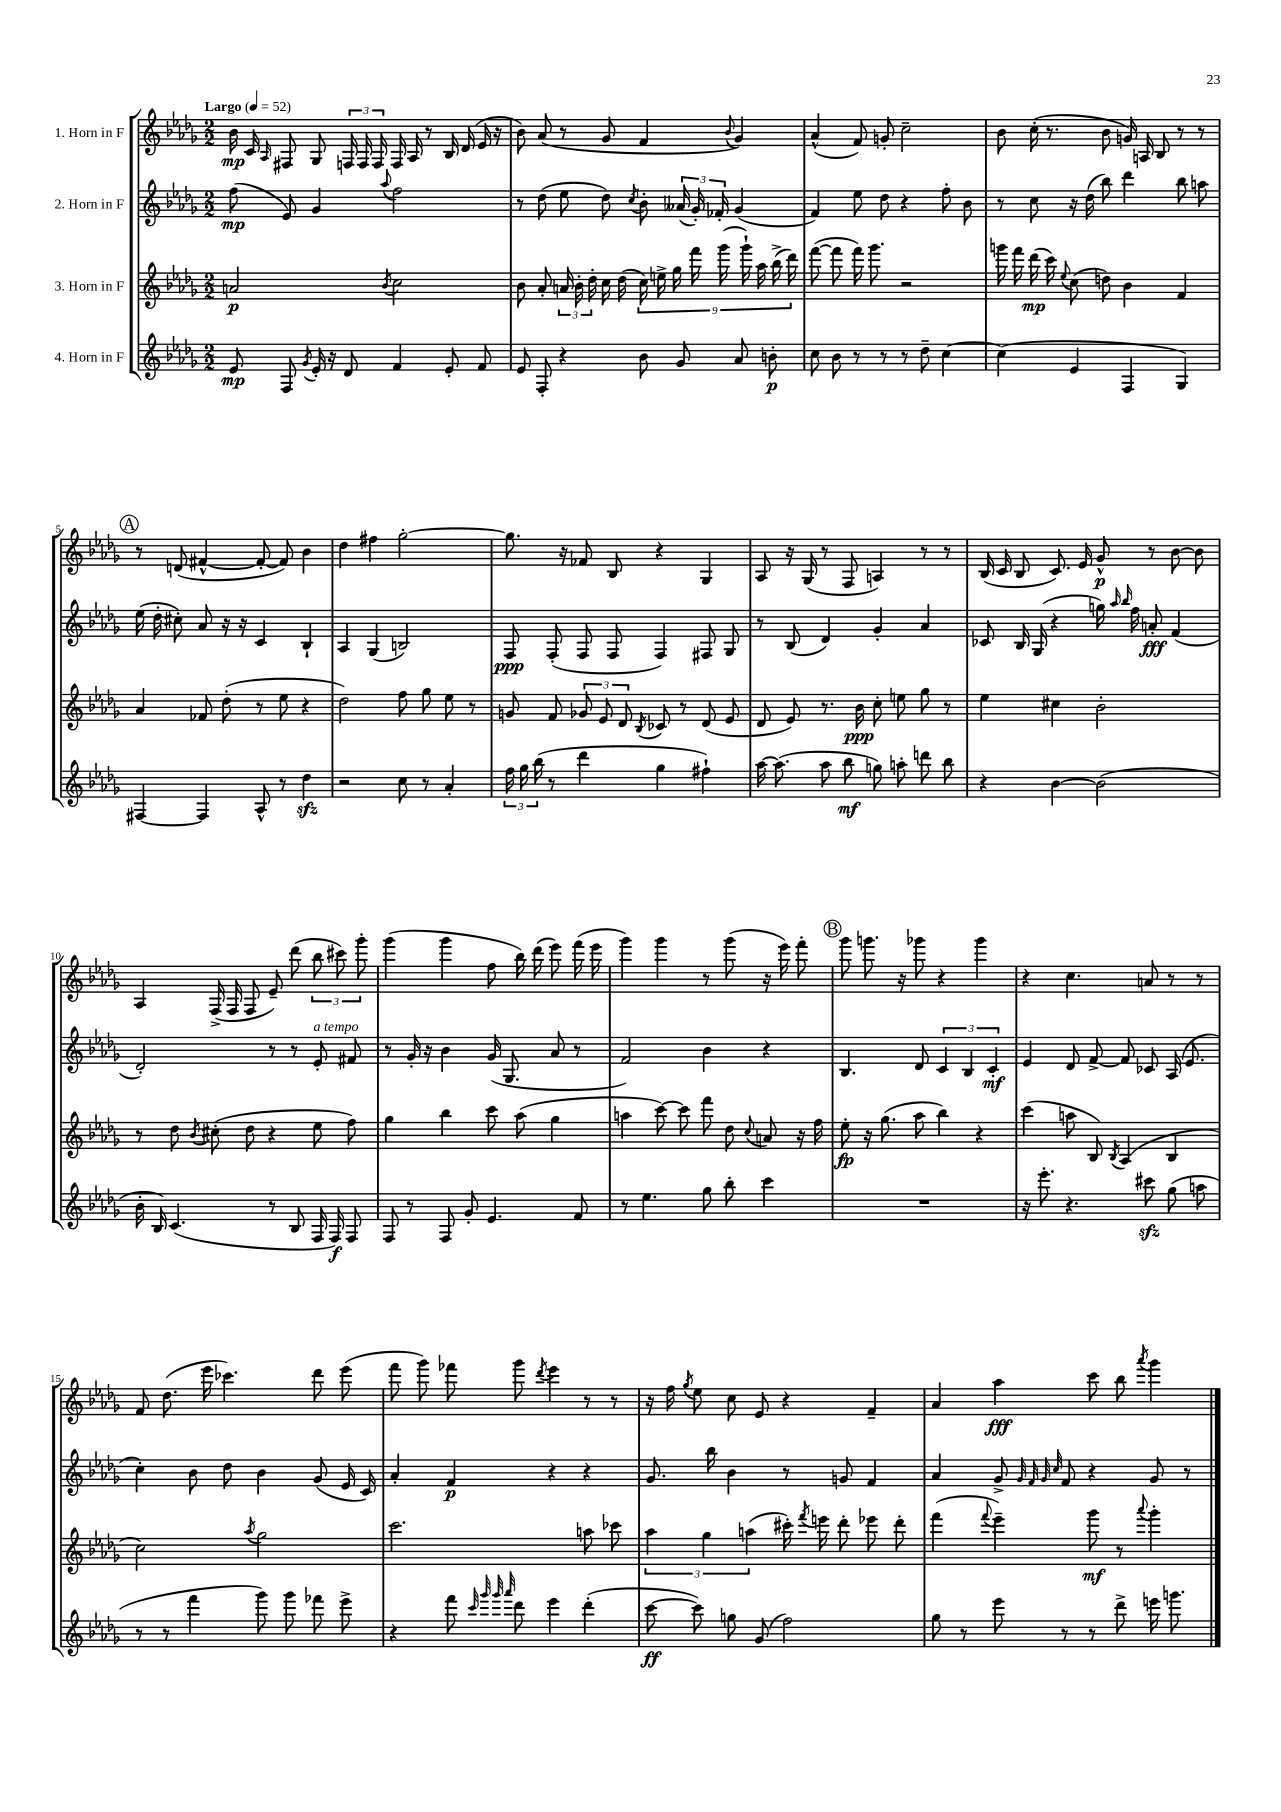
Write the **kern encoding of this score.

**kern	**kern	**kern	**kern
*staff4	*staff3	*staff2	*staff1
*clefG2	*clefG2	*clefG2	*clefG2
*k[b-e-a-d-g-]	*k[b-e-a-d-g-]	*k[b-e-a-d-g-]	*k[b-e-a-d-g-]
*M2/2	*M2/2	*M2/2	*M2/2
*MM52	*MM52	*MM52	*MM52
8e-	2a	(8ff	16b-
.	.	.	16c
.	.	.	16qqA-
8F	.	8e-)	8F#
8qg-	.	.	.
16e-'	.	4g-	8G-
16r	.	.	.
8d-	.	.	24F
.	.	.	24F
.	.	.	24F
.	8qb-	8qqaa-	.
4f	2cc	2ff	16F
.	.	.	16A-
.	.	.	8r
8e-'	.	.	16B-
.	.	.	(16d-
8f	.	.	16e-
.	.	.	16r
=	=	=	=
8e-	8b-	8r	8b-)
8F'	8a-'	(8dd-	(8a-
4r	24a	8ee-	8r
.	24b-'	.	.
.	24dd-'	.	.
.	16cc	8dd-)	8g-
.	(16dd-	.	.
.	.	8qcc	.
8b-	18cc)	8b-'	4f
.	18ee^	.	.
.	18gg-	.	.
8g-	.	(24a--	.
.	18fff	24g-')	.
.	.	24f-'	.
.	(18ggg-	.	.
.	.	.	8qqb-
8a-	.	(4g-	4g-)
.	18ggg-`)	.	.
.	18aa-	.	.
8b'	.	.	.
.	(18bb-^	.	.
.	18ddd-)	.	.
=	=	=	=
8cc	([8fff	4f)	(4a-^^
8b-	8fff]	.	.
8r	16fff)	8ee-	8f)
.	8.ggg-	.	.
8r	.	8dd-	8g'
8r	2r	4r	2cc~
8dd-~	.	.	.
[4cc	.	8ff'	.
.	.	8b-	.
=	=	=	=
(4cc]	16ggg	8r	8b-
.	16fff	.	.
.	(16ddd-	8cc	(16cc'
.	16ccc)	.	8.r
.	8qqee-	.	.
4e-	(8cc	16r	.
.	.	(16dd-	.
.	8dd)	8bb-)	8b-
4F	4b-	4ddd-	16g)
.	.	.	16A
.	.	.	8B-
4G-)	4f	8bb-	8r
.	.	8aa	8r
=	=	=	=
[4F#	4a-	(16ee-	8r
.	.	16dd-'	.
.	.	8cc#')	(8d
4F#]	8f-	8a-	[4f#^^
.	(8dd-'	16r	.
.	.	16r	.
8A-^^	8r	4c	8f#'_
8r	8ee-	.	8f#])
4dd-	4r	4B-`	4b-
=	=	=	=
2r	2dd-)	4A-	4dd-
.	.	(4G-	4ff#
8cc	8ff	2B)	[2gg-'
8r	8gg-	.	.
4a-'	8ee-	.	.
.	8r	.	.
=	=	=	=
24ff	8g	8F	8.gg-]
24gg-	.	.	.
(24bb-	.	.	.
8r	8f	(8F'	.
.	.	.	16r
4ddd-	12g-	8F	8f-
.	12e-	.	.
.	.	8F	8B-
.	12d-	.	.
.	8qB-	.	.
4gg-	8c-	4F)	4r
.	8r	.	.
4ff#`)	(8d-	8F#	4G-
.	8e-	8G-	.
=	=	=	=
[16aa-	8d-	8r	8A-
(8.aa-]	.	.	.
.	8e-)	(8B-	16r
.	.	.	(16G-
8aa-	8.r	4d-)	8r
8bb-	.	.	8F
.	16b-	.	.
8gg)	8cc'	4g-'	4A)
8aa'	8ee	.	.
8ddd	8gg-	4a-	8r
8bb-	8r	.	8r
=	=	=	=
4r	4ee-	8c-	(16B-
.	.	.	16c
.	.	16B-	8B-
.	.	(16G-	.
[4b-	4cc#	4r	8.c)
.	.	.	16e-
(2b-]	2b-'	16gg)	8g-^^
.	.	16qqaa-	.
.	.	16qqbb-	.
.	.	16ff	.
.	.	8a'	8r
.	.	(4f	[8b-
.	.	.	8b-]
=	=	=	=
16b-'	8r	2d-')	4A-
16B-)	.	.	.
(4.c	8dd-	.	.
.	8qb-	.	.
.	(8cc#'	.	(16F^
.	.	.	16F
.	8dd-	.	8F
8r	4r	8r	8e-~)
8B-	.	8r	(8ddd-
16F	8ee-	8e-'	12bb-
16F)	.	.	.
.	.	.	12ccc#)
8F	8ff)	8f#	.
.	.	.	12ggg-'
=	=	=	=
8F	4gg-	8r	(4ggg-
8r	.	16g-'	.
.	.	16r	.
8F	4bb-	4b-	4ggg-
8g-'	.	.	.
4.e-	8ccc	(16g-	8ff
.	.	8.G-	.
.	(8aa-	.	16bb-)
.	.	.	(16ddd-
.	4gg-	8a-	8eee-)
8f	.	8r	(16fff
.	.	.	16eee-
=	=	=	=
8r	4aa	2f)	4ggg-)
4.ee-	.	.	.
.	[8ccc)	.	4ggg-
.	8ccc]	.	.
8gg-	8fff	4b-	8r
8bb-'	8dd-	.	(8ggg-
.	8qqcc	.	.
4ccc	8a	4r	16r
.	.	.	16eee-)
.	16r	.	8fff'
.	16ff	.	.
=	=	=	=
1r	8ee-'	4.B-	8ggg-
.	16r	.	8.ggg
.	(8.gg-	.	.
.	.	.	16r
.	8aa-	8d-	8ggg-
.	4bb-)	6c	4r
.	.	6B-	.
.	4r	.	4ggg-
.	.	6c'	.
=	=	=	=
16r	(4ccc	4e-	4r
8.eee-'	.	.	.
4.r	8aa	8d-	4.cc
.	8B-)	[8f^	.
.	8qB-	.	.
.	(4A-	8f]	.
8ccc#	.	8c-	8a
(8gg-	4B-	(16A-	8r
.	.	8.e-	.
8aa	.	.	8r
=	=	=	=
8r	2cc)	4cc')	8f
8r	.	.	(8.dd-
4fff	.	8b-	.
.	.	.	16eee-
.	.	8dd-	4.ccc-)
.	8qaa-	.	.
8ggg-)	2gg-	4b-	.
8ggg-	.	.	.
8fff-	.	(8g-	8ddd-
8eee-^	.	16e-	(8eee-
.	.	16c)	.
=	=	=	=
4r	2.ccc	4a-'	8fff
.	.	.	8ggg-)
8fff	.	4f	8fff-
32qqccc	.	.	.
32qqggg-	.	.	.
32qqggg-	.	.	.
32qqaaa-	.	.	.
8ddd-	.	.	8ggg-
.	.	.	8qddd-
4eee-	.	4r	4eee-
(4ddd-'	8aa	4r	8r
.	8ccc-	.	8r
=	=	=	=
[8ccc	6aa-	8.g-	16r
.	.	.	16ff
.	.	.	8qgg-
8ccc])	.	.	8ee-
.	6gg-	.	.
.	.	16bb-	.
8gg	.	4b-	8cc
.	(6aa	.	.
(8g-	.	.	8e-
2ff)	16ccc#')	8r	4r
.	8qfff	.	.
.	16eee	.	.
.	8ddd-'	8g	.
.	8eee-	4f	4f~
.	8ddd-'	.	.
=	=	=	=
8gg-	(4fff	4a-	4a-
8r	.	.	.
.	8qqfff	.	.
8eee-	4eee-~)	8g-^	4aa-
.	.	32qqg-	.
.	.	32qqf	.
.	.	32qqg-	.
.	.	32qqcc	.
8r	.	8f	.
8r	8ggg-	4r	8ccc
8ddd-^	8r	.	8bb-
.	8qqaaa-	.	8qaaa-
16eee	4ggg-'	8g-	4ggg-
8.ggg	.	.	.
.	.	8r	.
==	==	==	==
*-	*-	*-	*-
